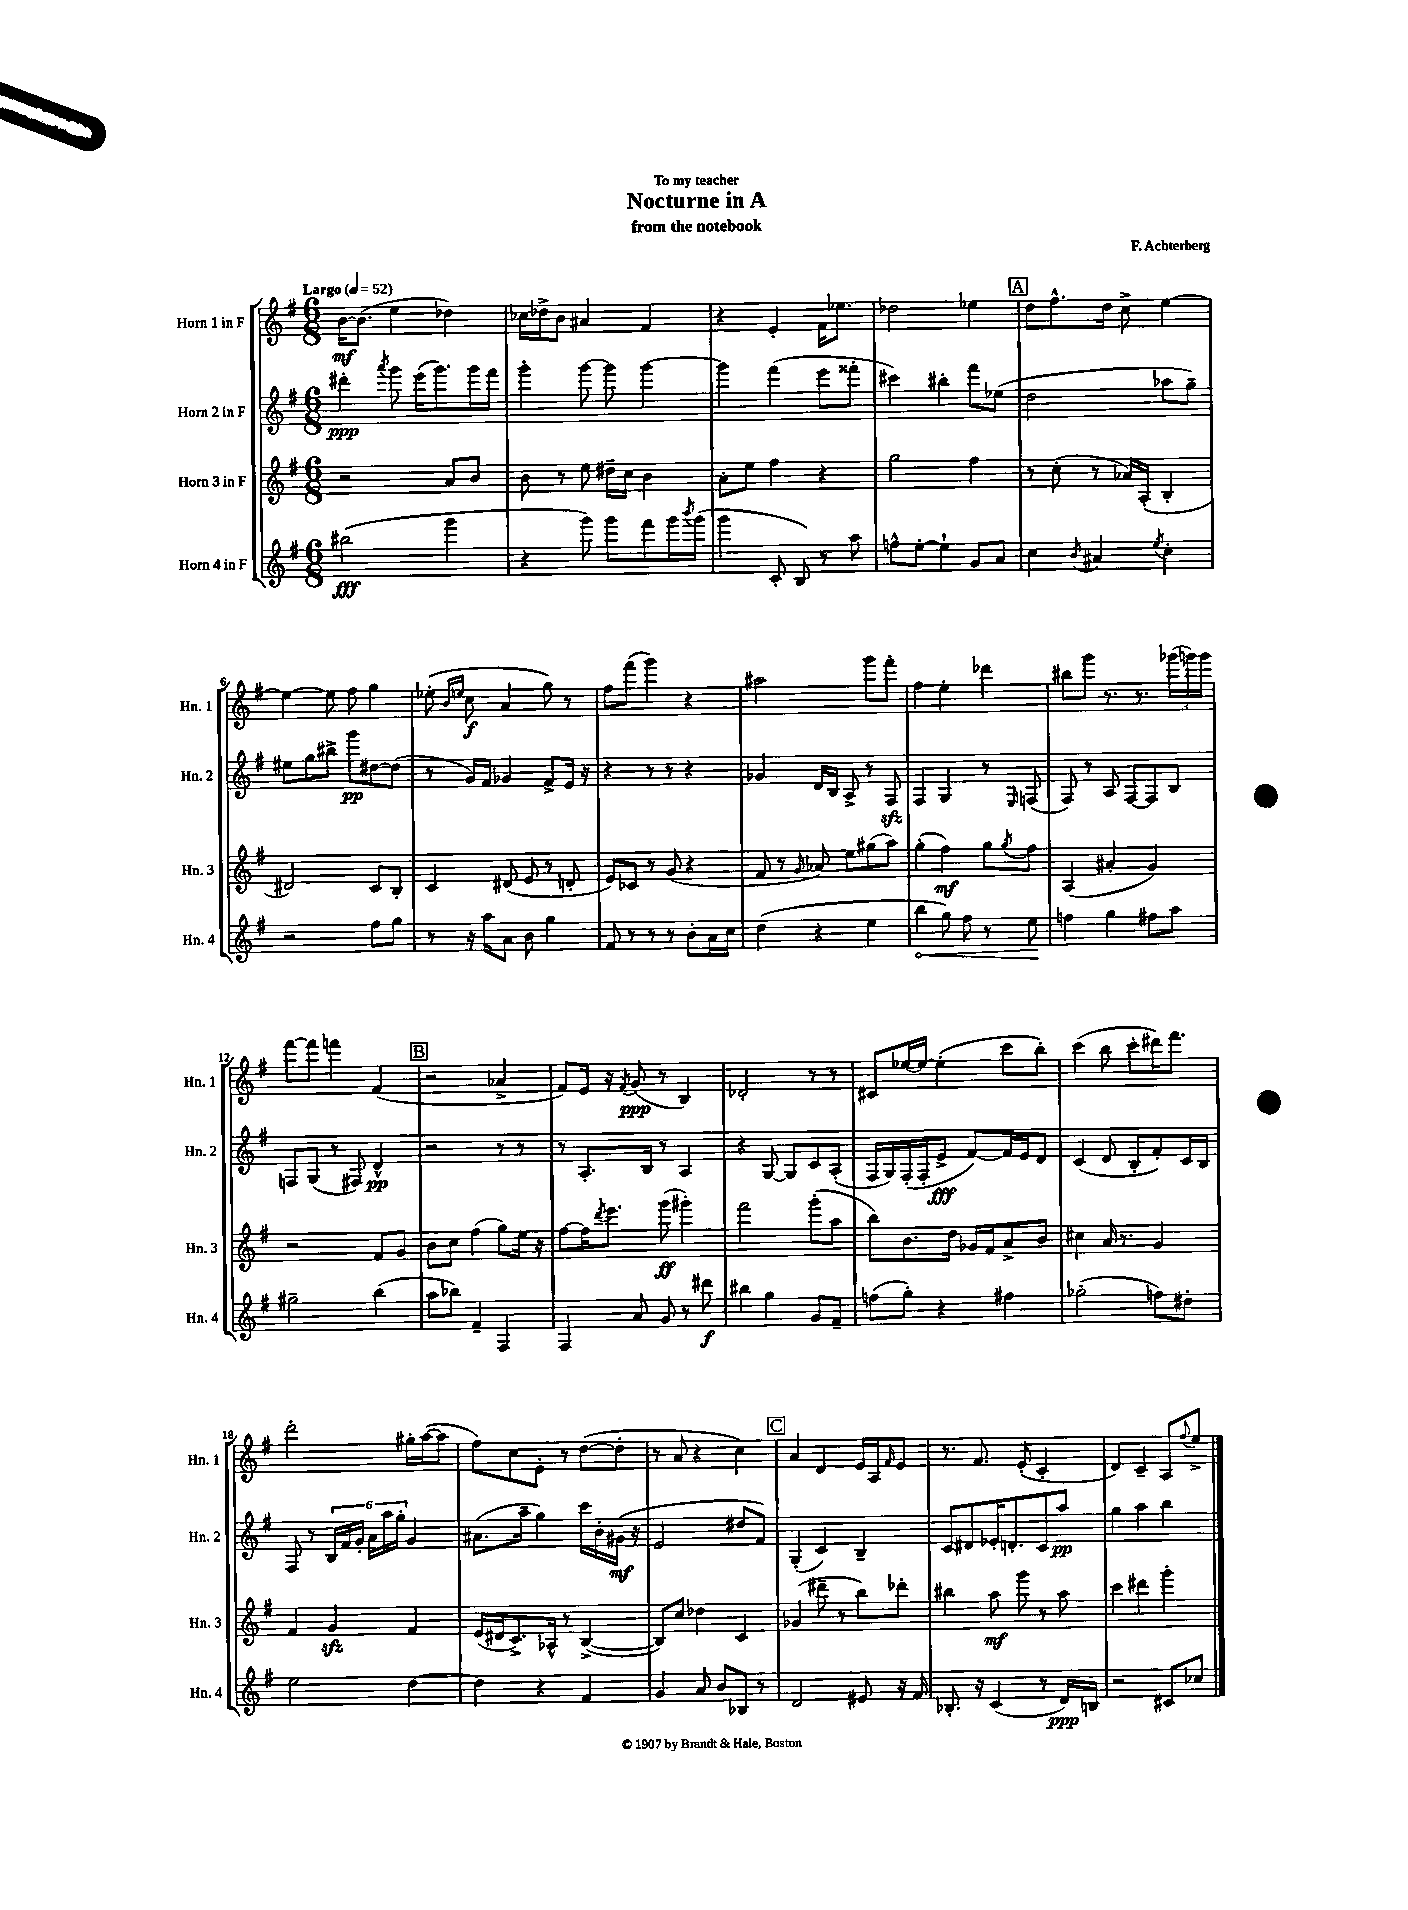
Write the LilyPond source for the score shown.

\header { title = "Nocturne in A" composer = "F. Achterberg" subtitle = "from the notebook" dedication = "To my teacher" }
<<
\new StaffGroup <<
\new Staff = "s0" \with { instrumentName = "Horn 1 in F" shortInstrumentName = "Hn. 1" } {
    \clef treble \key g \major \numericTimeSignature \time 6/8 \tempo "Largo" 4 = 52
    b'16~\mf b'8.( e''4 des''4) |
    ces''16 des''16-> b'8 ais'4 fis'4 |
    r4 e'4-. fis'16 ees''8. |
    des''2 ees''4 |
    \mark \markup { \box "A" } d''8 fis''8.-^ d''16 c''8-> e''4~ |
    e''4~ e''8 fis''8 g''4 |
    ees''8-.( \grace { b'16 e''16 } c''8\f a'4 g''8) r8 |
    fis''8 fis'''8( g'''4) r4 |
    ais''2 g'''8 fis'''8-. |
    fis''4 e''4-. des'''4 |
    bis''8 g'''8 r8. r8. \tuplet 3/2 { ges'''16( g'''16) g'''16 } |
    fis'''8~ fis'''8 f'''4 fis'4( |
    \mark \markup { \box "B" } r2 aes'4-> |
    fis'8) e'16 r16 \acciaccatura { fis'8 } g'8\ppp( r8 b4) |
    des'2-. r8 r8 |
    cis'8 ees''16~ ees''16~ ees''4-.( c'''8 b''8-.) |
    c'''4( b''8 c'''8-. dis'''16) fis'''8. |
    d'''2-. gis''16-. a''16~( a''8 |
    fis''8) c''8 e'8-. r8 d''8~( d''8-. |
    r8 a'8 r4 c''4) |
    \mark \markup { \box "C" } a'4 d'4 e'16 a16 \grace { fis'16 } e'8 |
    r8. fis'8. e'8-.( c'4-. |
    d'4) c'4-- a8 \appoggiatura { fis''8 } e''8-> \bar "|." |
}
\new Staff = "s1" \with { instrumentName = "Horn 2 in F" shortInstrumentName = "Hn. 2" } {
    \clef treble \key g \major \numericTimeSignature \time 6/8
    dis'''4-.\ppp \acciaccatura { a'''8 } g'''8 e'''16( g'''8.) g'''16 fis'''16 |
    g'''4-. g'''8~ g'''8 g'''4~ |
    g'''4 fis'''4( e'''8 fisis'''8-. |
    cis'''4) bis''4-. fis'''8 ees''8( |
    \mark \markup { \box "A" } d''2 aes''8 g''8--) |
    eis''8 g''8 bis''8-> g'''8\pp dis''8~ dis''8( |
    r8 g'16) fis'16 ges'4 fis'8-> e'16 r16 |
    r4 r8 r8 r4 |
    ges'4 d'16 b16 a8-> r8 fis8\sfz |
    fis4 g4 r8 \grace { e16 } f8( |
    fis8) r8 a8 fis8~ fis8 b8 |
    f8 g8( r8 fis8) d'4-^\pp |
    \mark \markup { \box "B" } r2 r8 r8 |
    r8 a8.-. b16 r8 a4 |
    r4 g8~ g8 c'8 a8-.( |
    fis16 g16) fis16-.( fis16-. e'8->\fff fis'8~) fis'16 e'16 d'8 |
    c'4( d'8 b8-. fis'8-.) c'16 b16 |
    fis8 r8 \tuplet 6/4 { b16 fis'16 g'16-. a'16 a''16 g''16-. } g'4 |
    ais'8.( a''16-- g''4) c'''16 b'16-. gis'16\mf( r16 |
    e'2 dis''8 fis'8) |
    \mark \markup { \box "C" } g4-.( c'4) b4-- |
    c'8 dis'8 ees'16-. d'8.-. c'8 a''8\pp |
    g''4 a''4 b''4 \bar "|." |
}
\new Staff = "s2" \with { instrumentName = "Horn 3 in F" shortInstrumentName = "Hn. 3" } {
    \clef treble \key g \major \numericTimeSignature \time 6/8
    r2 a'8 b'8 |
    b'8 r8 e''8 dis''16-- c''16 b'4 |
    a'8-. e''8 fis''4 r4 |
    g''2 fis''4 |
    \mark \markup { \box "A" } r8 c''8-.( r8 aes'16) a16-.( b4-. |
    dis'2) c'8 b8-. |
    c'4 dis'8( e'8 r8 d'8-. |
    e'8) ces'8 r8 g'8( r4 |
    fis'8 r8 \grace { g'16 } aes'8) e''8 gis''8( a''8) |
    g''4-.( fis''4\mf) g''8 \acciaccatura { g''8 } fis''8 |
    a4( ais'4-. g'4) |
    r2 fis'8 g'8 |
    \mark \markup { \box "B" } b'8 c''8 fis''4( g''8) e''16 r16 |
    fis''8~ fis''16 \acciaccatura { d'''8 } e'''8. g'''8\ff( gis'''4-.) |
    fis'''2 g'''8-.( a''8 |
    b''8) b'8. d''16 ges'16 fis'16 a'8-> b'8 |
    cis''4 a'16 r8. g'4 |
    fis'4 g'4\sfz fis'4 |
    e'16( dis'16 c'8.->) aes16-^ r8 b4~->( |
    b8) c''8 des''4 c'4 |
    \mark \markup { \box "C" } ges'4( dis'''8-- r8 b''8) des'''8-. |
    bis''4 a''8\mf g'''8 r8 a''8 |
    c'''4 dis'''4 g'''4-. \bar "|." |
}
\new Staff = "s3" \with { instrumentName = "Horn 4 in F" shortInstrumentName = "Hn. 4" } {
    \clef treble \key g \major \numericTimeSignature \time 6/8
    bis''2\fff( g'''4 |
    r4 g'''8) g'''8 fis'''8 g'''16 \acciaccatura { b'''8 } g'''16( |
    g'''4 c'8-. b8) r8 a''8 |
    f''8-^ e''8~-. e''4-! g'8 a'8 |
    \mark \markup { \box "A" } c''4 \acciaccatura { b'8 } ais'4 \acciaccatura { e''8 } c''4-. |
    r2 fis''8 g''8 |
    r8 r16 a''16 a'8 b'8 g''4 |
    fis'8 r8 r8 r8 b'8-. a'16 c''16 |
    d''4( r4 e''4 |
    \once \override Hairpin.circled-tip = ##t b''4\< g''8) fis''8 r8 e''8\! |
    f''4 g''4 fis''8 a''8 |
    gis''2-- b''4( |
    \mark \markup { \box "B" } a''8 bes''8) fis'4-- fis4 |
    fis4 a'8 g'8 r8 dis'''8\f |
    bis''4 g''4 g'8 fis'8-- |
    f''8( g''8-.) r4 fis''4 |
    ges''2-.( f''8) dis''8-. |
    e''2 d''4~ |
    d''4 r4 fis'4 |
    g'4 a'8 b'8 bes8 r8 |
    \mark \markup { \box "C" } d'2 eis'8 r16 fis'16 |
    bes8.-. r16 c'4( r8 d'16\ppp) b16 |
    r2 cis'8 ces''8 \bar "|." |
}
>>
>>
